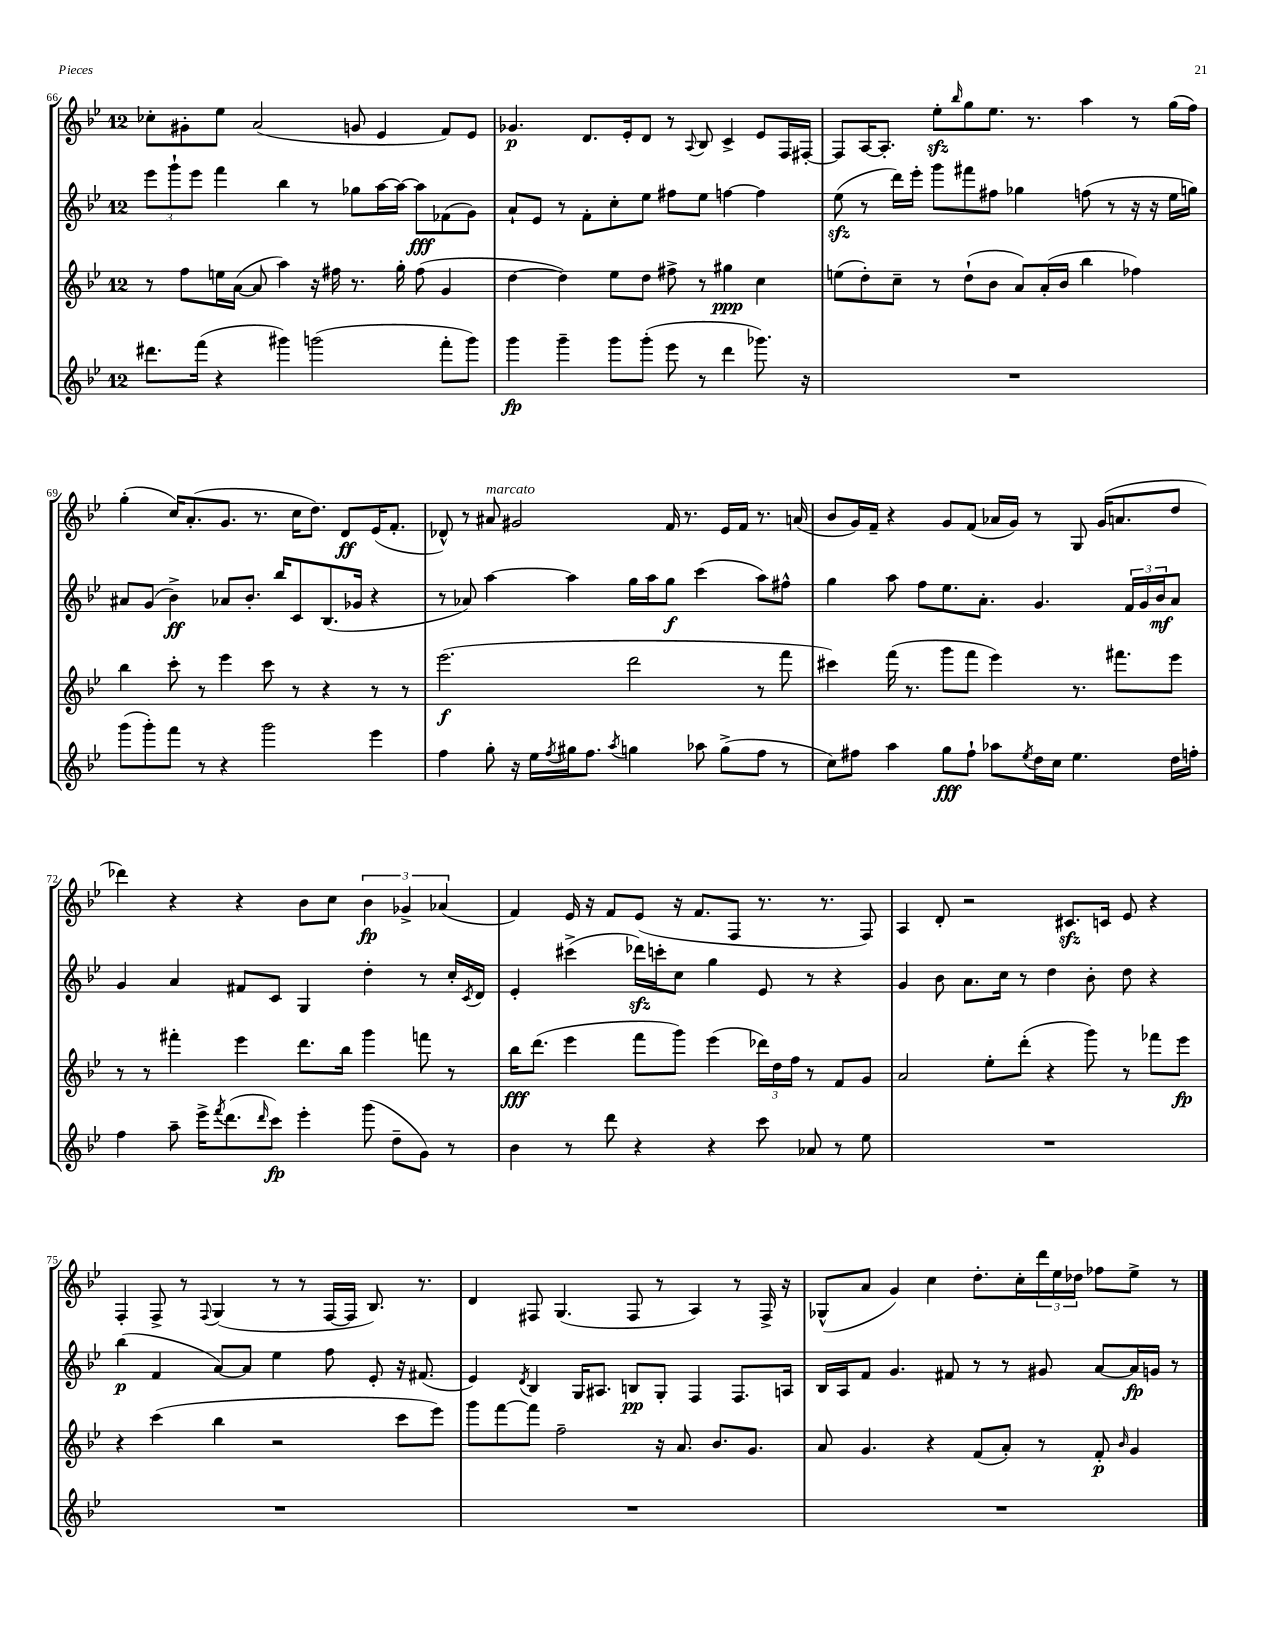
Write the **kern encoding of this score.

**kern	**kern	**kern	**kern
*staff4	*staff3	*staff2	*staff1
*clefG2	*clefG2	*clefG2	*clefG2
*k[b-e-]	*k[b-e-]	*k[b-e-]	*k[b-e-]
*M12/8	*M12/8	*M12/8	*M12/8
8.ddd#	8r	12eee-	8cc-'
.	.	12ggg`	.
.	8ff	.	8g#'
.	.	12eee-	.
(16fff	.	.	.
4r	16ee	4fff	8ee-
.	([16a	.	.
.	8a]	.	(2a
4ggg#)	4aa)	4bb-	.
(2ggg	16r	8r	.
.	16ff#	.	.
.	8.r	8gg-	8g
.	.	[16aa	4e-
.	16gg'	16aa_	.
.	(8ff#	8aa]	.
8fff'	4g	(8f-	8f)
8ggg)	.	8g)	8e-
=	=	=	=
4ggg	[4dd	8a`	4.g-
.	.	8e-	.
4ggg~	4dd])	8r	.
.	.	8f'	8.d
8ggg	8ee-	8cc'	.
.	.	.	16e-'
(8ggg'	8dd	8ee-	8d
8eee-	8ff#^	8ff#	8r
.	.	.	8qqA
8r	8r	8ee-	8B-
4ddd	4gg#	[4ff	4c^
8.ggg-)	4cc	4ff]	8e-
.	.	.	16F
16r	.	.	[16F#'
=	=	=	=
1.r	(8ee	(8ee-	8F#]
.	8dd')	8r	[16A
.	.	.	8.A']
.	8cc~	16ddd)	.
.	.	16eee-'	.
.	8r	8ggg	8ee-'
.	.	.	16qqbb-
.	(8dd`	8fff#	8gg
.	8b-	8ff#	8.ee-
.	8a)	4gg-	.
.	.	.	8.r
.	(16a'	.	.
.	16b-	.	.
.	4bb-	(8ff	4aa
.	.	8r	.
.	4ff-)	16r	8r
.	.	16r	.
.	.	16ee-	(16gg
.	.	16gg)	16ff)
=	=	=	=
(8ggg	4bb-	8a#	(4gg'
8ggg')	.	(8g	.
8fff	8ccc'	4b-^)	16cc)
.	.	.	(8.a'
8r	8r	.	.
4r	4eee-	8a-	8.g
.	.	8.b-'	.
.	.	.	8.r
2ggg	8ccc	.	.
.	.	16bb-	.
.	8r	8c	16cc
.	.	.	8.dd)
.	4r	(8.B-	.
.	.	.	8d
.	.	16g-	.
4eee-	8r	4r	(16e-
.	.	.	8.f'
.	8r	.	.
=	=	=	=
4ff	(2.eee-	8r	8d-^^)
.	.	8a-)	8r
8gg'	.	[4aa	8a#
16r	.	.	2g#
16ee-	.	.	.
8qff	.	.	.
16gg#	.	4aa]	.
8.ff	.	.	.
8qaa	.	.	.
4gg	2ddd	16gg	.
.	.	16aa	.
.	.	8gg	16f
.	.	.	8.r
8aa-	.	(4ccc	.
(8gg^	.	.	16e-
.	.	.	16f
8ff	8r	8aa)	8.r
8r	8fff	8ff#^^	.
.	.	.	(16a
=	=	=	=
8cc)	4ccc#)	4gg	8b-
8ff#	.	.	16g)
.	.	.	16f~
4aa	(16fff	8aa	4r
.	8.r	.	.
.	.	8ff	.
8gg	8ggg	8.ee-	8g
8ff#`	8fff	.	(8f
.	.	8.a'	.
8aa-	4eee-)	.	16a-
.	.	.	16g)
8qee-	.	.	.
16dd	.	4.g	8r
16cc	.	.	.
4.ee-	8.r	.	8G
.	.	.	(16g
.	8.fff#	.	8.a
.	.	24f	.
.	.	24g	.
.	.	24b-	.
16dd	8eee-	8a	8dd
16ff'	.	.	.
=	=	=	=
4ff	8r	4g	4ddd-)
.	8r	.	.
8aa~	4fff#'	4a	4r
16eee-^	.	.	.
8qfff	.	.	.
(8.ddd	.	.	.
.	4eee-	8f#	4r
16qqddd	.	.	.
8ccc)	.	8c	.
4eee-'	8.ddd	4G	8b-
.	.	.	8cc
.	16bb-	.	.
(8ggg	4ggg	4dd'	6b-
8dd~	.	.	.
.	.	.	6g-^
8g)	8fff	8r	.
.	.	.	(6a-
8r	8r	16cc'	.
.	.	8qc	.
.	.	16d	.
=	=	=	=
4b-	16bb-	4e-'	4f)
.	(8.ddd	.	.
8r	4eee-	(4ccc#^	16e-
.	.	.	16r
8ddd	.	.	8f
4r	8fff	16ddd-)	(8e-
.	.	16ccc'	.
.	8ggg)	8cc	16r
.	.	.	8.f
4r	(4eee-	4gg	.
.	.	.	8F
8ccc	24ddd-)	8e-	8.r
.	24dd	.	.
.	24ff	.	.
8a-	8r	8r	.
.	.	.	8.r
8r	8f	4r	.
8ee-	8g	.	8F)
=	=	=	=
1.r	2a	4g	4A
.	.	8b-	8d'
.	.	8.a	2r
.	8ee-'	.	.
.	.	16cc	.
.	(8ddd'	8r	.
.	4r	4dd	.
.	.	.	8.c#
.	8ggg)	8b-'	.
.	.	.	16c
.	8r	8dd	8e-
.	8fff-	4r	4r
.	8eee-	.	.
=	=	=	=
1.r	4r	(4bb-	4F'
.	(4ccc	4f	8F^
.	.	.	8r
.	.	.	8qqF
.	4bb-	[8a)	(4G
.	.	8a]	.
.	2r	4ee-	8r
.	.	.	8r
.	.	8ff	[16F
.	.	.	16F]
.	.	8e-'	8.B-)
.	8ccc	16r	.
.	.	(8.f#	8.r
.	8eee-)	.	.
=	=	=	=
1.r	8ggg	4e-)	4d
.	[8fff	.	.
.	.	8qd	.
.	8fff]	4B-	8F#
.	2ff~	.	(4.G
.	.	16G	.
.	.	8.A#	.
.	.	8B	8F#
.	16r	8G'	8r
.	8.a	.	.
.	.	4F	4A)
.	8.b-	.	.
.	.	8.F	8r
.	8.g	.	.
.	.	.	16F#^
.	.	16A	16r
=	=	=	=
1.r	8a	16B-	(8G-^^
.	.	16A	.
.	4.g	8f	8a
.	.	4.g	4g)
.	4r	.	4cc
.	.	8f#	.
.	(8f	8r	8.dd'
.	8a')	8r	.
.	.	.	16cc'
.	8r	8g#	24ddd
.	.	.	24ee-
.	.	.	24dd-
.	8f'	[8a	8ff-
.	16qqb-	.	.
.	4g	16a]	8ee-^
.	.	16g	.
.	.	8r	8r
==	==	==	==
*-	*-	*-	*-
